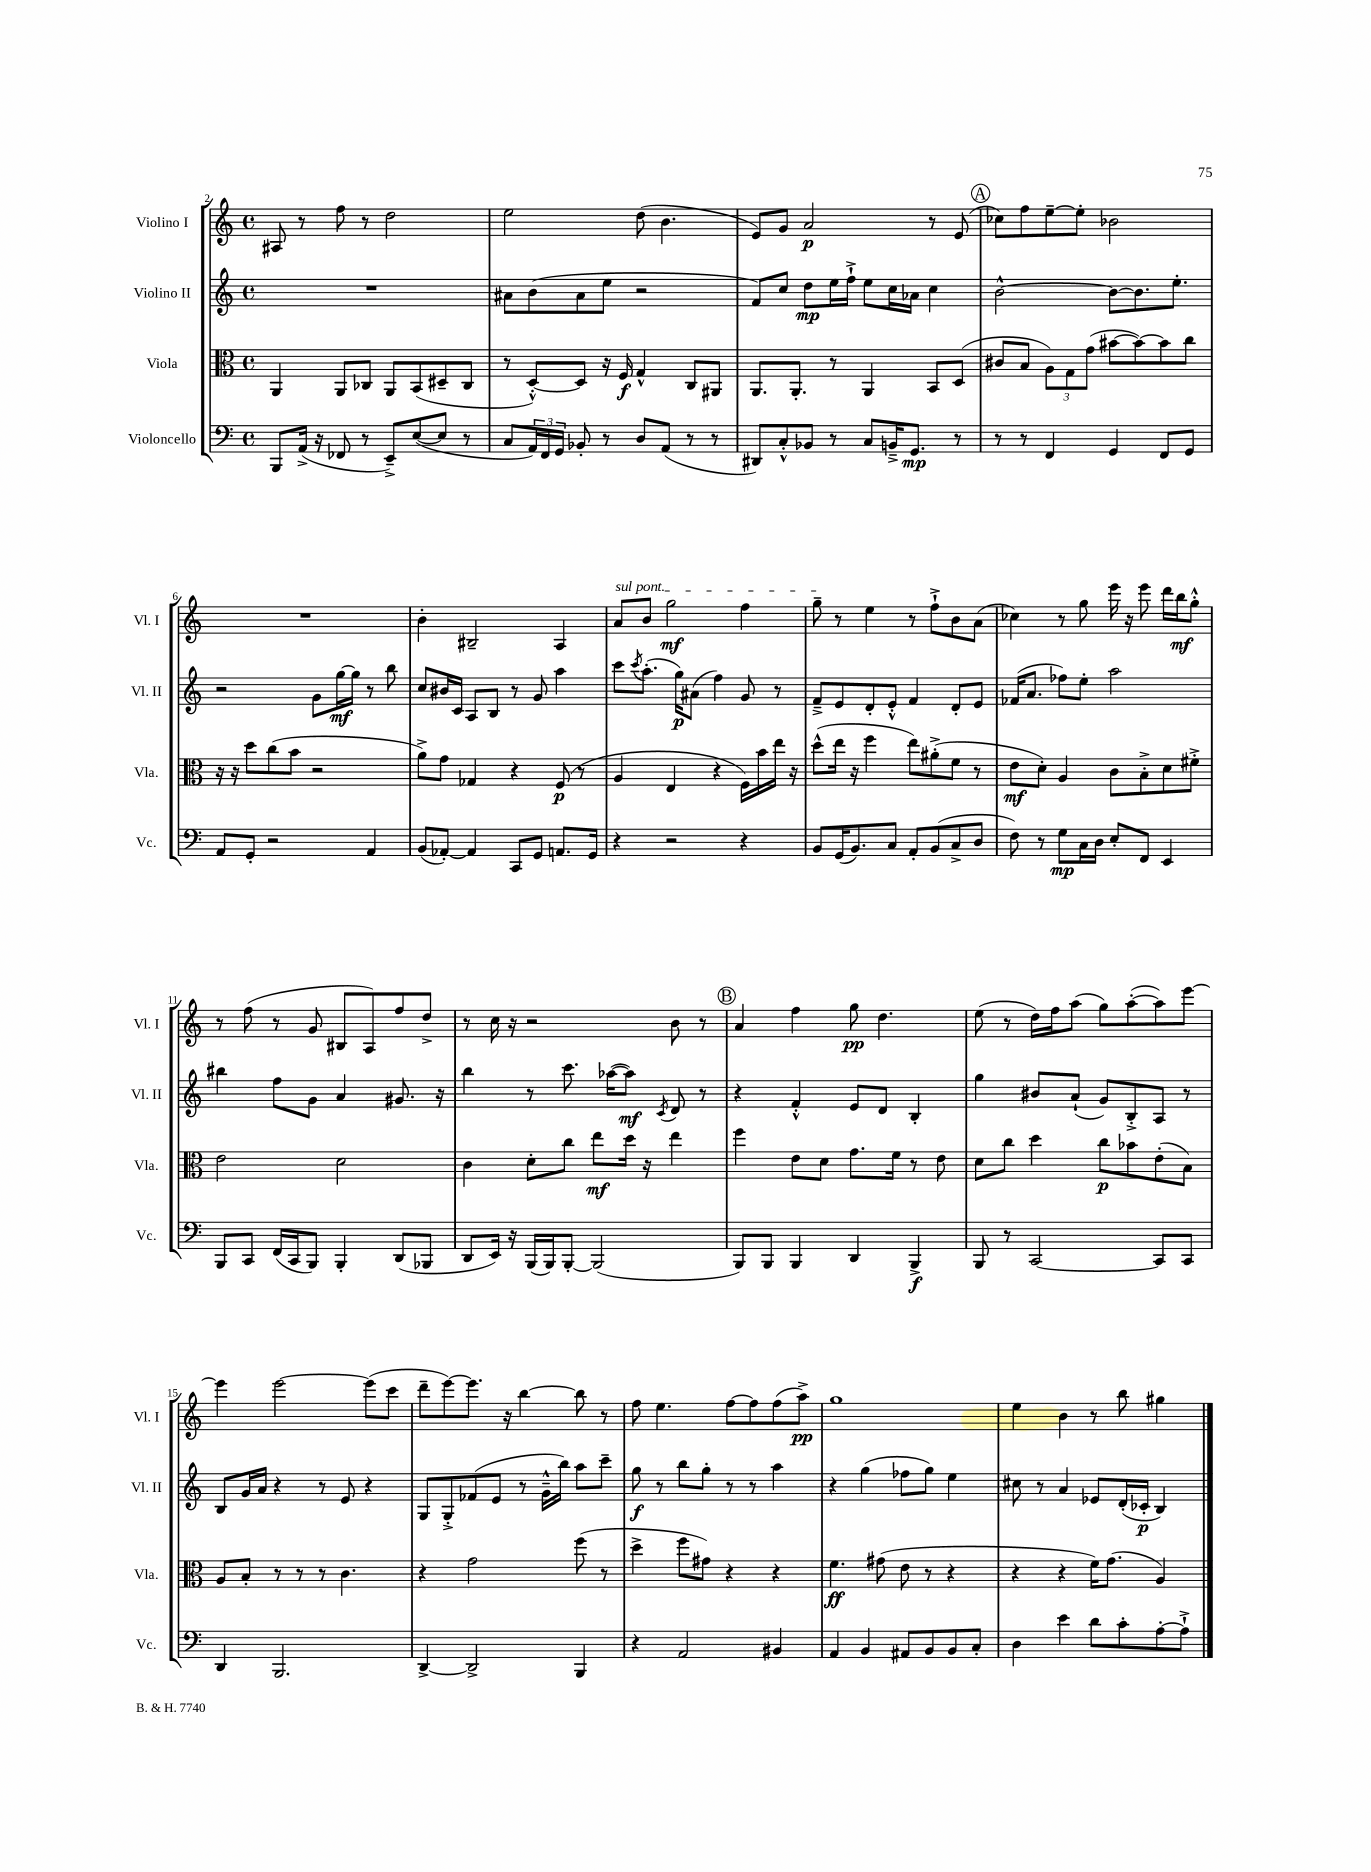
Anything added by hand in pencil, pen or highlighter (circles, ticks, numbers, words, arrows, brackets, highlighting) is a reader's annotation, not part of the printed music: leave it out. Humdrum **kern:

**kern	**dynam	**kern	**dynam	**kern	**dynam	**kern	**dynam
*part4	*part4	*part3	*part3	*part2	*part2	*part1	*part1
*staff4	*staff4	*staff3	*staff3	*staff2	*staff2	*staff1	*staff1
*I"Violoncello	*	*I"Viola	*	*I"Violino II	*	*I"Violino I	*
*I'Vc.	*	*I'Vla.	*	*I'Vl. II	*	*I'Vl. I	*
*clefF4	*	*clefC3	*	*clefG2	*	*clefG2	*
*k[]	*	*k[]	*	*k[]	*	*k[]	*
*M4/4	*	*M4/4	*	*M4/4	*	*M4/4	*
*met(c)	*	*met(c)	*	*met(c)	*	*met(c)	*
=2	=2	=2	=2	=2	=2	=2	=2
8BBB/L	.	4AA/	.	1r	.	8A#X/	.
(16AA^/Jk	.	.	.	.	.	8r	.
16r	.	.	.	.	.	.	.
8FF-X/	.	8AA/L	.	.	.	8ff\	.
8r	.	8C-X/J	.	.	.	8r	.
8EE~^/L)	.	8AA/L	.	.	.	2dd\	.
([8E/	.	(8BB/	.	.	.	.	.
8E/J]	.	8D#X~/	.	.	.	.	.
8r	.	8C-/J	.	.	.	.	.
=3	=3	=3	=3	=3	=3	=3	=3
8C/L	.	8r	.	8a#X\L	.	2ee\	.
24AA/L)	.	[8D'^^/L)	.	(8b\	.	.	.
24FF/	.	.	.	.	.	.	.
24GG/JJ	.	.	.	.	.	.	.
8BB-X'/	.	8D/J]	.	8a#\	.	.	.
8r	.	16r	.	8ee\J	.	.	.
.	.	16F/	f	.	.	.	.
8D/L	.	4G^^/	.	2r	.	(8dd\	.
(8AA/J	.	.	.	.	.	4.b\	.
8r	.	8C/L	.	.	.	.	.
8r	.	8AA#X/J	.	.	.	.	.
=4	=4	=4	=4	=4	=4	=4	=4
8DD#X/L)	.	8.AA/L	.	8f/L)	.	8e/L)	.
8C'^^/	.	.	.	8cc/J	.	8g/J	.
.	.	8.AA'/J	.	.	.	.	.
8BB-X/J	.	.	.	8dd\L	mp	2a/	p
8r	.	8r	.	16ee\L	.	.	.
.	.	.	.	16ff`^\JJ	.	.	.
8C/L	.	4AA/	.	8ee\L	.	.	.
16BBn~^/K	.	.	.	16cc\L	.	.	.
8.GG/J	mp	.	.	16a-X\JJ	.	.	.
.	.	8BB/L	.	4cc\	.	8r	.
8r	.	(8D/J	.	.	.	(8e/	.
!!LO:REH:place=s1:t=A
=5	=5	=5	=5	=5	=5	=5	=5
8r	.	8c#X/L	.	[2b^^\	.	8cc-X\L)	.
8r	.	8B/J	.	.	.	8ff\	.
4FF/	.	12A\L)	.	.	.	[8ee~\	.
.	.	12G\	.	.	.	.	.
.	.	.	.	.	.	8ee'\J]	.
.	.	(12g\J	.	.	.	.	.
4GG/	.	[8b#X\L	.	8b\L_	.	2b-X\	.
.	.	8b#\_)	.	8.b\]	.	.	.
8FF/L	.	8b#\]	.	.	.	.	.
.	.	.	.	8.ee'\J	.	.	.
8GG/J	.	8cc\J	.	.	.	.	.
!!LO:LB:g=z
=6	=6	=6	=6	=6	=6	=6	=6
8AA/L	.	16r	.	2r	.	1r	.
.	.	16r	.	.	.	.	.
8GG'/J	.	8dd\L	.	.	.	.	.
2r	.	(8cc\	.	.	.	.	.
.	.	8b\J	.	.	.	.	.
.	.	2r	.	8g\L	.	.	.
.	.	.	.	[16gg\L	mf	.	.
.	.	.	.	16gg\JJ]	.	.	.
4AA/	.	.	.	8r	.	.	.
.	.	.	.	8bb\	.	.	.
=7	=7	=7	=7	=7	=7	=7	=7
(8BB/L	.	8a^\L)	.	8cc/L	.	4b'\	.
[8AA-X'/J)	.	8g\J	.	16b#X/L	.	.	.
.	.	.	.	16c/JJ	.	.	.
4AA-/]	.	4G-X/	.	8A/L	.	2B#X~/	.
.	.	.	.	8B/J	.	.	.
8CC/L	.	4r	.	8r	.	.	.
8GG/J	.	.	.	8g/	.	.	.
8.AAn/L	.	(8F/	p	4aa\	.	4A/	.
.	.	8r	.	.	.	.	.
16GG/Jk	.	.	.	.	.	.	.
=8	=8	=8	=8	=8	=8	=8	=8
!	!	!	!	!	!	!LO:TX:a:i:t=sul pont.	!
4r	.	4A/	.	8ccc\L	.	8a/L	.
.	.	.	.	8qccc/	.	.	.
.	.	.	.	(8.aa'\J	.	8b/J	.
2r	.	4E/	.	.	.	2gg\	mf
.	.	.	.	16gg\KL)	p	.	.
.	.	.	.	(8a#X\J	.	.	.
.	.	4r	.	4ff\)	.	.	.
4r	.	16F\LL)	.	8g/	.	4ff\	.
.	.	16b\	.	.	.	.	.
.	.	16ee\JJ	.	8r	.	.	.
.	.	16r	.	.	.	.	.
=9	=9	=9	=9	=9	=9	=9	=9
8BB/L	.	(8dd^^\L	.	8f~^/L	.	8gg~\	.
(16GG/K	.	16ee\Jk	.	8e/	.	8r	.
8.BB/)	.	16r	.	.	.	.	.
.	.	4ff\	.	8d'/	.	4ee\	.
8C/J	.	.	.	8e'^^/J	.	.	.
8AA'/L	.	8ee\L)	.	4f/	.	8r	.
(8BB/	.	(8a#X'^\	.	.	.	8ff`^\L	.
8C^/	.	8f\J	.	8d'/L	.	8b\	.
8D/J	.	8r	.	8e/J	.	(8a\J	.
=10	=10	=10	=10	=10	=10	=10	=10
8F\)	.	8e\L	mf	(16f-X/KL	.	4cc-X\)	.
.	.	.	.	8.a/J	.	.	.
8r	.	8d'\J)	.	.	.	.	.
8G\L	mp	4A/	.	8ff-X\L)	.	8r	.
16C\L	.	.	.	8ee'\J	.	8gg\	.
16D\JJ	.	.	.	.	.	.	.
8E'/L	.	8c\L	.	2aa\	.	16eee\	.
.	.	.	.	.	.	16r	.
8FF/J	.	8B'^\	.	.	.	8eee\	.
4EE/	.	8d\	.	.	.	16ddd\LL	.
.	.	.	.	.	.	16bb\J	mf
.	.	8f#X'^\J	.	.	.	8gg'^^\J	.
!!LO:LB:g=z
=11	=11	=11	=11	=11	=11	=11	=11
8BBB/L	.	2e\	.	4bb#X\	.	8r	.
8CC/J	.	.	.	.	.	(8ff\	.
(16FF/LL	.	.	.	8ff\L	.	8r	.
16CC/J	.	.	.	.	.	.	.
8BBB/J)	.	.	.	8g\J	.	8g/	.
4BBB'/	.	2d\	.	4a/	.	8B#X/L	.
.	.	.	.	.	.	8A/)	.
(8DD/L	.	.	.	8.g#X/	.	8ff/	.
8BBB-X/J	.	.	.	.	.	8dd^/J	.
.	.	.	.	16r	.	.	.
=12	=12	=12	=12	=12	=12	=12	=12
8DD/L	.	4c\	.	4bb\	.	8r	.
16EE/Jk)	.	.	.	.	.	16cc\	.
16r	.	.	.	.	.	16r	.
(16BBB/LL	.	8d'\L	.	8r	.	2r	.
16BBB/J)	.	.	.	.	.	.	.
[8BBB'/J	.	8cc\J	.	8.ccc\	.	.	.
(2BBB/]	.	8ee\L	mf	.	.	.	.
.	.	.	.	([16aa-X\KL	.	.	.
.	.	16dd\Jk	.	8aa-\J])	mf	.	.
.	.	16r	.	.	.	.	.
.	.	.	.	8qc/	.	.	.
.	.	4ee\	.	8d/	.	8b\	.
.	.	.	.	8r	.	8r	.
!!LO:REH:place=s1:t=B
=13	=13	=13	=13	=13	=13	=13	=13
8BBB/L)	.	4ff\	.	4r	.	4a/	.
8BBB/J	.	.	.	.	.	.	.
4BBB/	.	8e\L	.	4f'^^/	.	4ff\	.
.	.	8d\J	.	.	.	.	.
4DD/	.	8.g\L	.	8e/L	.	8gg\	pp
.	.	.	.	8d/J	.	4.dd\	.
.	.	16f\Jk	.	.	.	.	.
4BBB^/	f	8r	.	4B'/	.	.	.
.	.	8e\	.	.	.	.	.
=14	=14	=14	=14	=14	=14	=14	=14
8BBB/	.	8d\L	.	4gg\	.	(8ee\	.
8r	.	8cc\J	.	.	.	8r	.
[2CC/	.	4dd\	.	8b#X/L	.	16dd\LL)	.
.	.	.	.	.	.	16ff\J	.
.	.	.	.	(8a`/J	.	(8aa\J	.
.	.	8cc\L	p	8g/L)	.	8gg\L)	.
.	.	8b-X\	.	8B'^/	.	([8aa'\	.
8CC/L]	.	(8e'\	.	8A/J	.	8aa\])	.
8CC/J	.	8B\J)	.	8r	.	[8eee\J	.
!!LO:LB:g=z
=15	=15	=15	=15	=15	=15	=15	=15
4DD/	.	8A/L	.	8B/L	.	4eee\]	.
.	.	8B'/J	.	16g/L	.	.	.
.	.	.	.	16a/JJ	.	.	.
2.BBB/	.	8r	.	4r	.	[2eee\	.
.	.	8r	.	.	.	.	.
.	.	8r	.	8r	.	.	.
.	.	4.c\	.	8e/	.	.	.
.	.	.	.	4r	.	(8eee\L]	.
.	.	.	.	.	.	8ccc\J	.
=16	=16	=16	=16	=16	=16	=16	=16
[4DD^/	.	4r	.	8G/L	.	8ddd~\L	.
.	.	.	.	8G'^/	.	[8eee\)	.
2DD^/]	.	2g\	.	(8f-X/	.	8.eee\J]	.
.	.	.	.	8e/J	.	.	.
.	.	.	.	.	.	16r	.
.	.	.	.	8r	.	[4bb\	.
.	.	.	.	16g~^^\LL	.	.	.
.	.	.	.	16bb\JJ)	.	.	.
4BBB/	.	(8ff\	.	8aa\L	.	8bb\]	.
.	.	8r	.	8ccc~\J	.	8r	.
=17	=17	=17	=17	=17	=17	=17	=17
4r	.	4dd^\	.	8gg\	f	8ff\	.
.	.	.	.	8r	.	4.ee\	.
2AA/	.	8ff\L	.	8bb\L	.	.	.
.	.	8g#X\J)	.	8gg'\J	.	.	.
.	.	4r	.	8r	.	[8ff\L	.
.	.	.	.	8r	.	8ff\]	.
4BB#X/	.	4r	.	4aa\	.	(8ff\	.
.	.	.	.	.	.	8aa^\J)	pp
=18	=18	=18	=18	=18	=18	=18	=18
4AA/	.	4.f\	ff	4r	.	1gg	.
4BB/	.	.	.	(4gg\	.	.	.
.	.	(8g#X\	.	.	.	.	.
8AA#X/L	.	8e\	.	8ff-X\L	.	.	.
8BB/	.	8r	.	8gg\J)	.	.	.
8BB/	.	4r	.	4ee\	.	.	.
8C'/J	.	.	.	.	.	.	.
=19	=19	=19	=19	=19	=19	=19	=19
4D\	.	4r	.	8cc#X\	.	4ee\	.
.	.	.	.	8r	.	.	.
4e\	.	4r	.	4a/	.	4b\	.
8d\L	.	16f\KL)	.	8e-X/L	.	8r	.
.	.	(8.g\J	.	.	.	.	.
8c'\	.	.	.	(16d'/L	.	8bb\	.
.	.	.	.	16c-X'/JJ	p	.	.
[8A'\	.	4A/)	.	4B/)	.	4gg#X\	.
8A`^\J]	.	.	.	.	.	.	.
==	==	==	==	==	==	==	==
*-	*-	*-	*-	*-	*-	*-	*-
